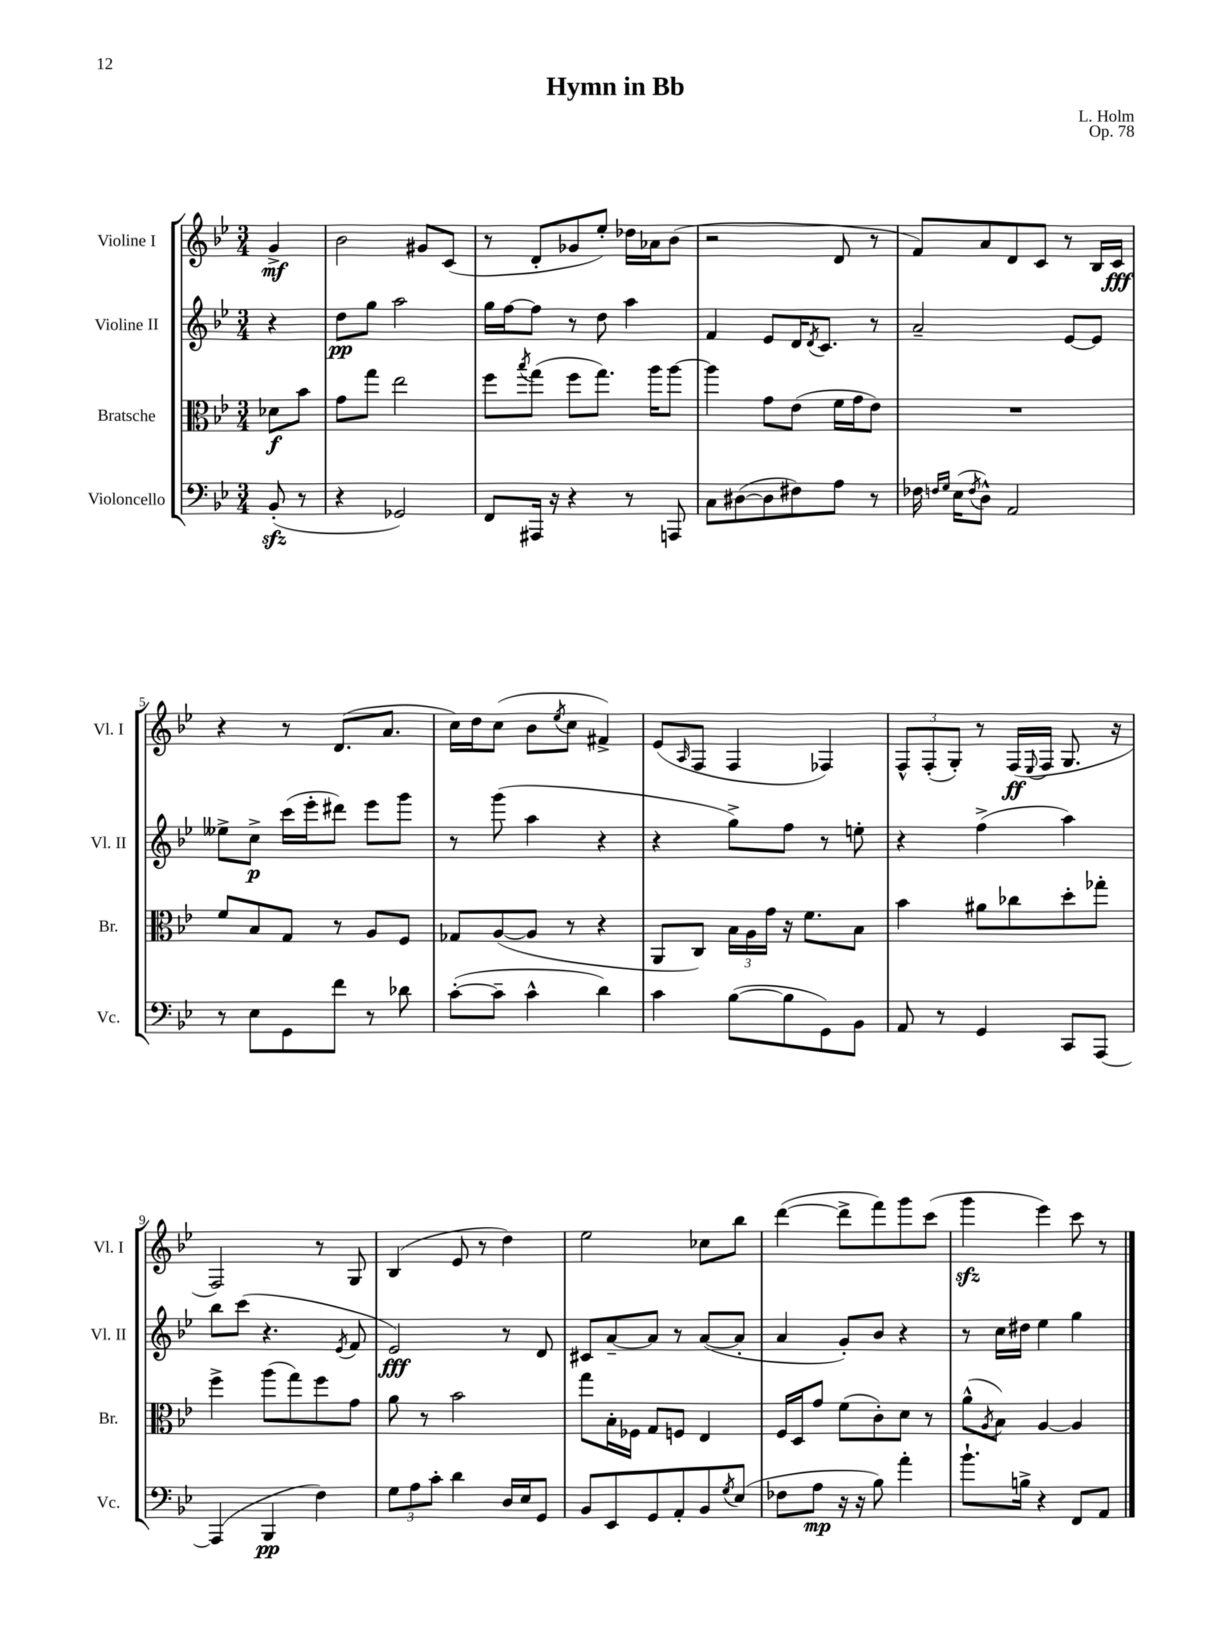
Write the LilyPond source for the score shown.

\header { title = "Hymn in Bb" composer = "L. Holm" opus = "Op. 78" }
<<
\new StaffGroup <<
\new Staff = "s0" \with { instrumentName = "Violine I" shortInstrumentName = "Vl. I" } {
    \clef treble \key bes \major \numericTimeSignature \time 3/4 \partial 4
    g'4->\mf |
    bes'2 gis'8 c'8( |
    r8 d'8-. ges'8 ees''8-.) des''16 aes'16 bes'8( |
    r2 d'8 r8 |
    f'8) a'8 d'8 c'8 r8 bes16 c'16\fff |
    r4 r8 d'8.( a'8. |
    c''16) d''16 c''8( bes'8 \acciaccatura { ees''8 } c''8 fis'4->) |
    ees'8( \grace { a16 } f8 f4 fes4) |
    \tuplet 3/2 { f8-^ f8-.( g8-.) } r8 f16\ff( \appoggiatura { ees8 } f16 g8. r16 |
    f2) r8 g8 |
    bes4( ees'8 r8 d''4) |
    ees''2 ces''8 bes''8 |
    d'''4~( d'''8-> f'''8) g'''8 c'''8( |
    g'''4\sfz ees'''4) c'''8 r8 \bar "|." |
}
\new Staff = "s1" \with { instrumentName = "Violine II" shortInstrumentName = "Vl. II" } {
    \clef treble \key bes \major \numericTimeSignature \time 3/4 \partial 4
    r4 |
    d''8\pp g''8 a''2 |
    g''16 f''16~ f''8 r8 d''8 a''4 |
    f'4 ees'8 d'16 \acciaccatura { d'8 } c'8. r8 |
    a'2-- ees'8~ ees'8 |
    eeses''8-> c''8->\p c'''16( ees'''16-. dis'''8) ees'''8 g'''8 |
    r8 g'''8( a''4 r4 |
    r4 g''8->) f''8 r8 e''8-. |
    r4 f''4->( a''4) |
    bes''8 c'''8( r4. \acciaccatura { ees'8 } f'8 |
    ees'2\fff) r8 d'8 |
    cis'8 a'8~-- a'8 r8 a'8~( a'8-. |
    a'4 g'8-.) bes'8 r4 |
    r8 c''16 dis''16 ees''4 g''4 \bar "|." |
}
\new Staff = "s2" \with { instrumentName = "Bratsche" shortInstrumentName = "Br." } {
    \clef alto \key bes \major \numericTimeSignature \time 3/4 \partial 4
    des'8\f bes'8 |
    g'8 g''8 ees''2 |
    f''8 \acciaccatura { bes''8 } g''8( f''8 g''8.) a''16 a''8~ |
    a''4 g'8 ees'8( f'16 g'16 ees'8) |
    R2. |
    f'8 bes8 g8 r8 a8 f8 |
    ges8 a8~( a8 r8 r4 |
    a,8 c8) \tuplet 3/2 { bes16 a16 g'16 } r16 f'8. bes8 |
    bes'4 ais'8 ces''8 d''8-. ges''8-. |
    f''4-> a''8( g''8) f''8 g'8 |
    a'8 r8 bes'2 |
    g''8 bes16-. fes16 g8 f8 ees4 |
    f16 d16 g'8 f'8( c'8-.) d'8 r8 |
    a'8-^( \acciaccatura { a8 } bes8) a4~ a4 \bar "|." |
}
\new Staff = "s3" \with { instrumentName = "Violoncello" shortInstrumentName = "Vc." } {
    \clef bass \key bes \major \numericTimeSignature \time 3/4 \partial 4
    bes,8-.\sfz( r8 |
    r4 ges,2) |
    f,8 ais,,16 r16 r4 r8 a,,8 |
    c8 dis8~( dis8 fis8) a8 r8 |
    fes16 \grace { f16 g16 } ees16( \acciaccatura { f8 } d8-^) a,2 |
    r8 ees8 g,8 f'8 r8 des'8 |
    c'8~-.( c'8-- c'4-^ d'4) |
    c'4 bes8~( bes8 g,8) bes,8 |
    a,8 r8 g,4 c,8 a,,8~ |
    a,,4( bes,,4\pp f4) |
    \tuplet 3/2 { g8 a8 c'8-. } d'4 d16 ees16 g,8 |
    bes,8 ees,8 g,8 a,8-. bes,8 \acciaccatura { g8 } ees8( |
    fes8 a8\mp r16 r16 bes8) a'4-. |
    bes'8.-! b16-> r4 f,8 a,8 \bar "|." |
}
>>
>>
